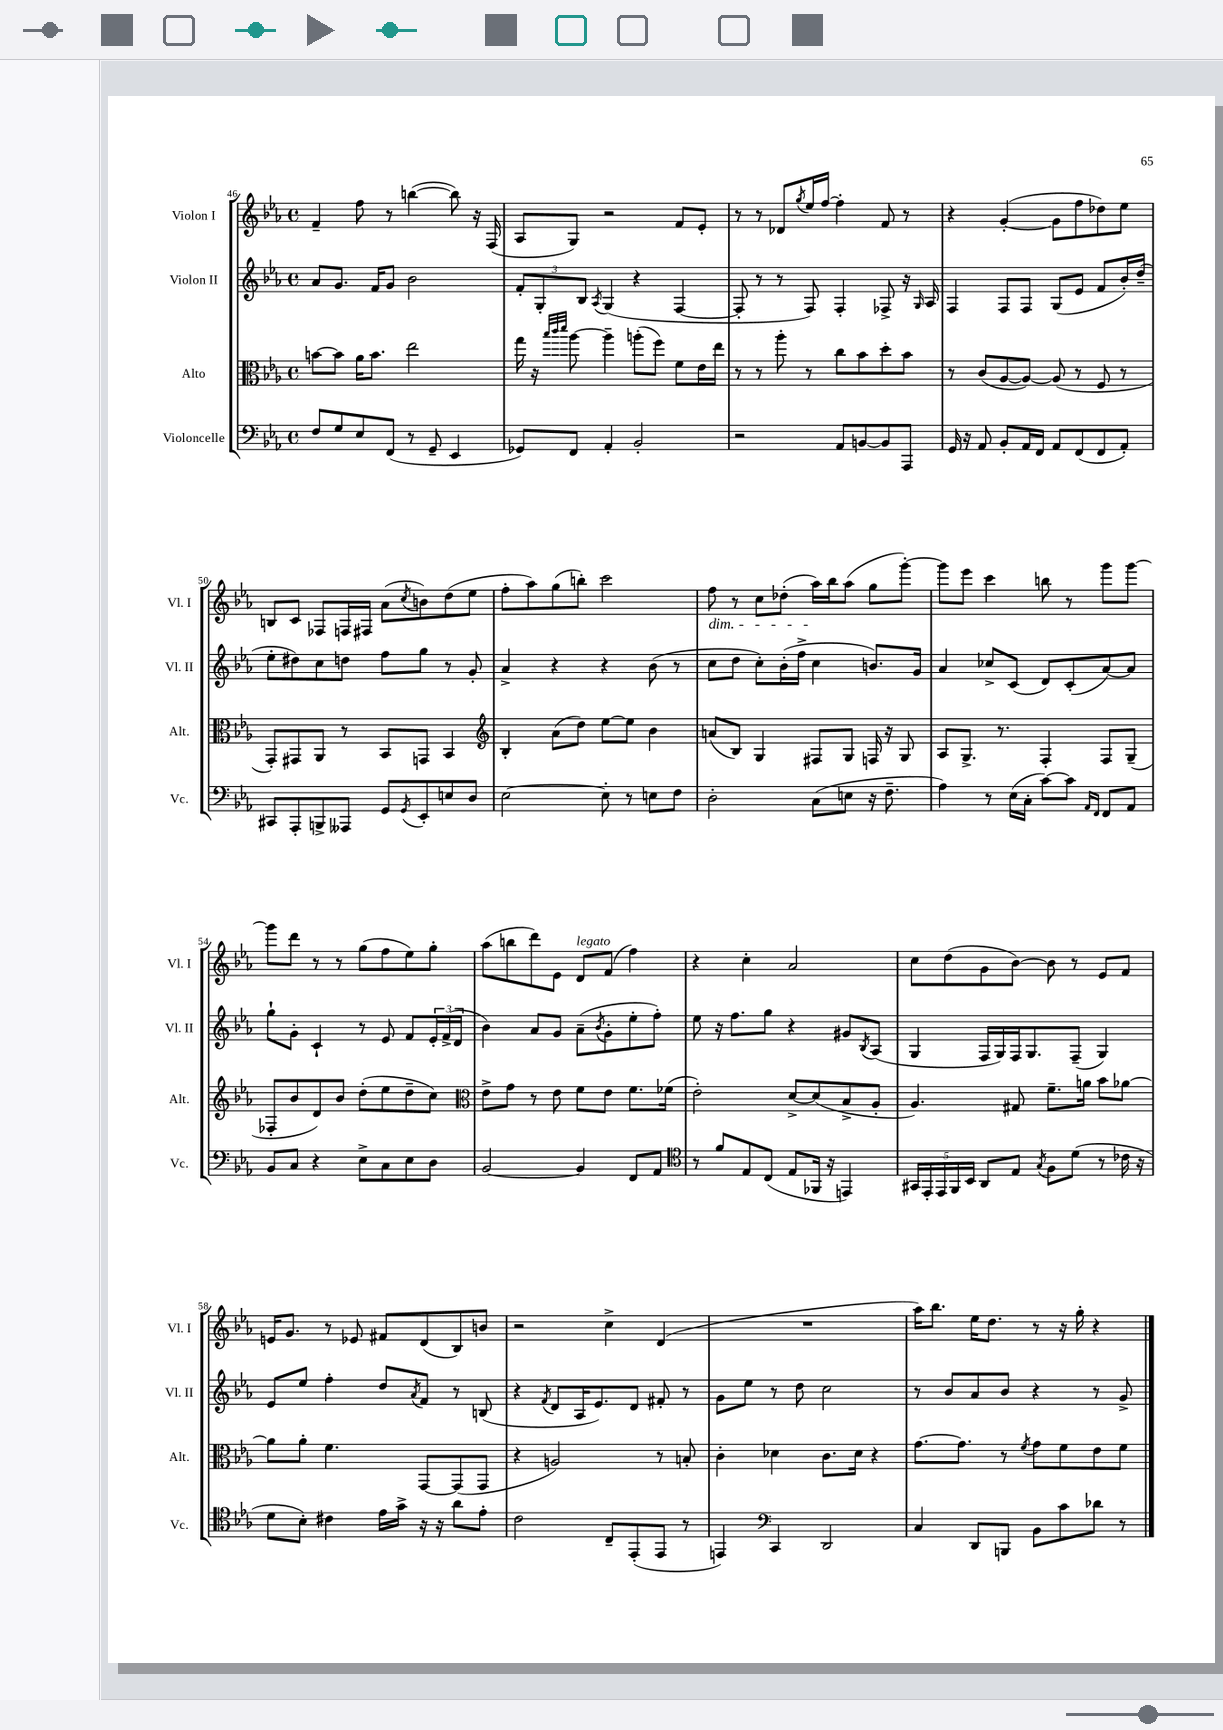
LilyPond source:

<<
\new StaffGroup <<
\new Staff = "s0" \with { instrumentName = "Violon I" shortInstrumentName = "Vl. I" } {
    \clef treble \key ees \major \defaultTimeSignature \time 4/4
    f'4-- f''8 r8 b''4~( b''8) r16 f16( |
    aes8 g8) r2 f'8 ees'8-. |
    r8 r8 des'8 \acciaccatura { g''8 } ees''16 f''16~ f''4-. f'8 r8 |
    r4 g'4~-.( g'8 f''8 des''8) ees''8 |
    b8 c'8 fes8 f16 fis16 aes'8( \acciaccatura { c''8 } b'8) d''8( ees''8 |
    f''8-. aes''8) g''8( b''8-.) c'''2 |
    f''8\dim r8 c''8 des''8-.( aes''16\!) bes''16 aes''8( g''8 g'''8~-.) |
    g'''8 ees'''8 c'''4 b''8 r8 g'''8 g'''8~ |
    g'''8 d'''8 r8 r8 g''8( f''8 ees''8) g''8-. |
    aes''8( b''8 d'''8) ees'8 d'8^\markup { \italic "legato" } f'8( f''4) |
    r4 c''4-. aes'2 |
    c''8 d''8( g'8 bes'8~) bes'8 r8 ees'8 f'8 |
    e'16 g'8. r8 ees'8 fis'8 d'8( bes8) b'8 |
    r2 c''4-> d'4( |
    R1 |
    aes''16) bes''8. ees''16 d''8. r8 r16 g''16-. r4 \bar "|." |
}
\new Staff = "s1" \with { instrumentName = "Violon II" shortInstrumentName = "Vl. II" } {
    \clef treble \key ees \major \defaultTimeSignature \time 4/4
    aes'8 g'8. f'16 g'8 bes'2 |
    \tuplet 3/2 { f'8-. g8-. bes8 } \acciaccatura { aes8 } g4( r4 f4~ |
    f8-. r8 r8 f8) f4-. fes8-> r16 \grace { g16 } aes16 |
    f4 f8 f8 g8( ees'8 f'8 bes'16-.) d''16--( |
    ees''8-. dis''8) c''8 d''8 f''8 g''8 r8 g'8-. |
    aes'4-> r4 r4 bes'8( r8 |
    c''8 d''8 c''8-.) bes'16-.( f''16-> c''4 b'8.) g'16 |
    aes'4 ces''8-> c'8( d'8) c'8-.( aes'8~) aes'8 |
    g''8-! g'8-. c'4-! r8 ees'8 f'8 \tuplet 3/2 { ees'16-. f'16->( d'16 } |
    bes'4) aes'8 g'8 aes'8--( \acciaccatura { bes'8 } g'8-. ees''8-. f''8-.) |
    ees''8 r16 f''8. g''8 r4 gis'8 \acciaccatura { bes8 } aes8( |
    g4 f16 g16) f16 g8. f8--( g4) |
    ees'8 ees''8 f''4-. d''8 \acciaccatura { aes'8 } f'8 r8 b8( |
    r4 \acciaccatura { f'8 } d'8 aes16 ees'8.) d'8 fis'8-. r8 |
    g'8 ees''8 r8 d''8 c''2 |
    r8 bes'8 aes'8 bes'8 r4 r8 g'8-> \bar "|." |
}
\new Staff = "s2" \with { instrumentName = "Alto" shortInstrumentName = "Alt." } {
    \clef alto \key ees \major \defaultTimeSignature \time 4/4
    b'8~ b'8 aes'16 b'8. ees''2 |
    g''16 r16 \grace { bes''32 c'''32 d'''32 } aes''8~ aes''4-- a''8-.( f''8) f'8 ees'16 ees''16 |
    r8 r8 aes''8-. r8 c''8 bes'8 d''8-. bes'8 |
    r8 c'8( aes8~ aes8~) aes8( r8 f8 r8 |
    g,8-.) gis,8 aes,8 r8 bes,8 g,8 bes,4 |
    \clef treble bes4-. aes'8( d''8) ees''8~ ees''8 bes'4 |
    a'8( bes8) g4 fis8 g8 f16 r16 g8 |
    aes8 g8.-> r8. f4-. f8 g8--( |
    fes8-. bes'8 d'8) bes'8 d''8-.( ees''8 d''8-- c''8) |
    \clef alto ees'8-> g'8 r8 ees'8 f'8 ees'8 f'8. fes'16( |
    ees'2-.) d'8~-> d'8( bes8-> aes8-. |
    aes4.) gis8 f'8.-- a'16 bes'8 aes'8~ |
    aes'8 aes'8-. f'4. g,8~ g,8( g,8 |
    r4 a2) r8 b8-. |
    c'4-. des'4 c'8. des'16 r4 |
    g'8.~ g'8. r8 \acciaccatura { f'8 } g'8 f'8 ees'8 f'8 \bar "|." |
}
\new Staff = "s3" \with { instrumentName = "Violoncelle" shortInstrumentName = "Vc." } {
    \clef bass \key ees \major \defaultTimeSignature \time 4/4
    f8 g8 ees8 f,8( r8 g,8-- ees,4 |
    ges,8) f,8 aes,4-. bes,2-. |
    r2 aes,8 b,8~ b,8 aes,,8 |
    g,16 r16 aes,8 bes,8-. aes,16 f,16 aes,8 f,8( f,8 aes,8-.) |
    cis,8 aes,,8-. b,,8-> aeses,,8 g,8 \acciaccatura { g,8 } ees,8-. e8 d8 |
    ees2~ ees8-. r8 e8 f8 |
    d2-. c8( e8 r16 f8.-- |
    aes4) r8 ees16( c16-. c'8~) c'8 \grace { aes,16 f,16 } f,8 aes,8 |
    bes,8 c8 r4 ees8-> c8 ees8 d8 |
    bes,2~ bes,4 f,8 aes,8 |
    \clef tenor r8 f'8 ees8 c8( ees8 fes,16 r16 e,4) |
    \tuplet 5/4 { gis,16 ees,16-. ees,16 f,16 bes,16 } aes,8 ees8 \acciaccatura { g8 } f8 d'8( r8 ces'16 r16 |
    d'8 bes8-.) cis'4 ees'16 g'16-> r16 r16 aes'8 ees'8-. |
    c'2 c8-- ees,8-.( ees,8 r8 |
    e,4) \clef bass c,4 d,2 |
    c4 d,8 b,,8 bes,8 c'8 des'8 r8 \bar "|." |
}
>>
>>
\layout { \context { \Score currentBarNumber = #46 } }
